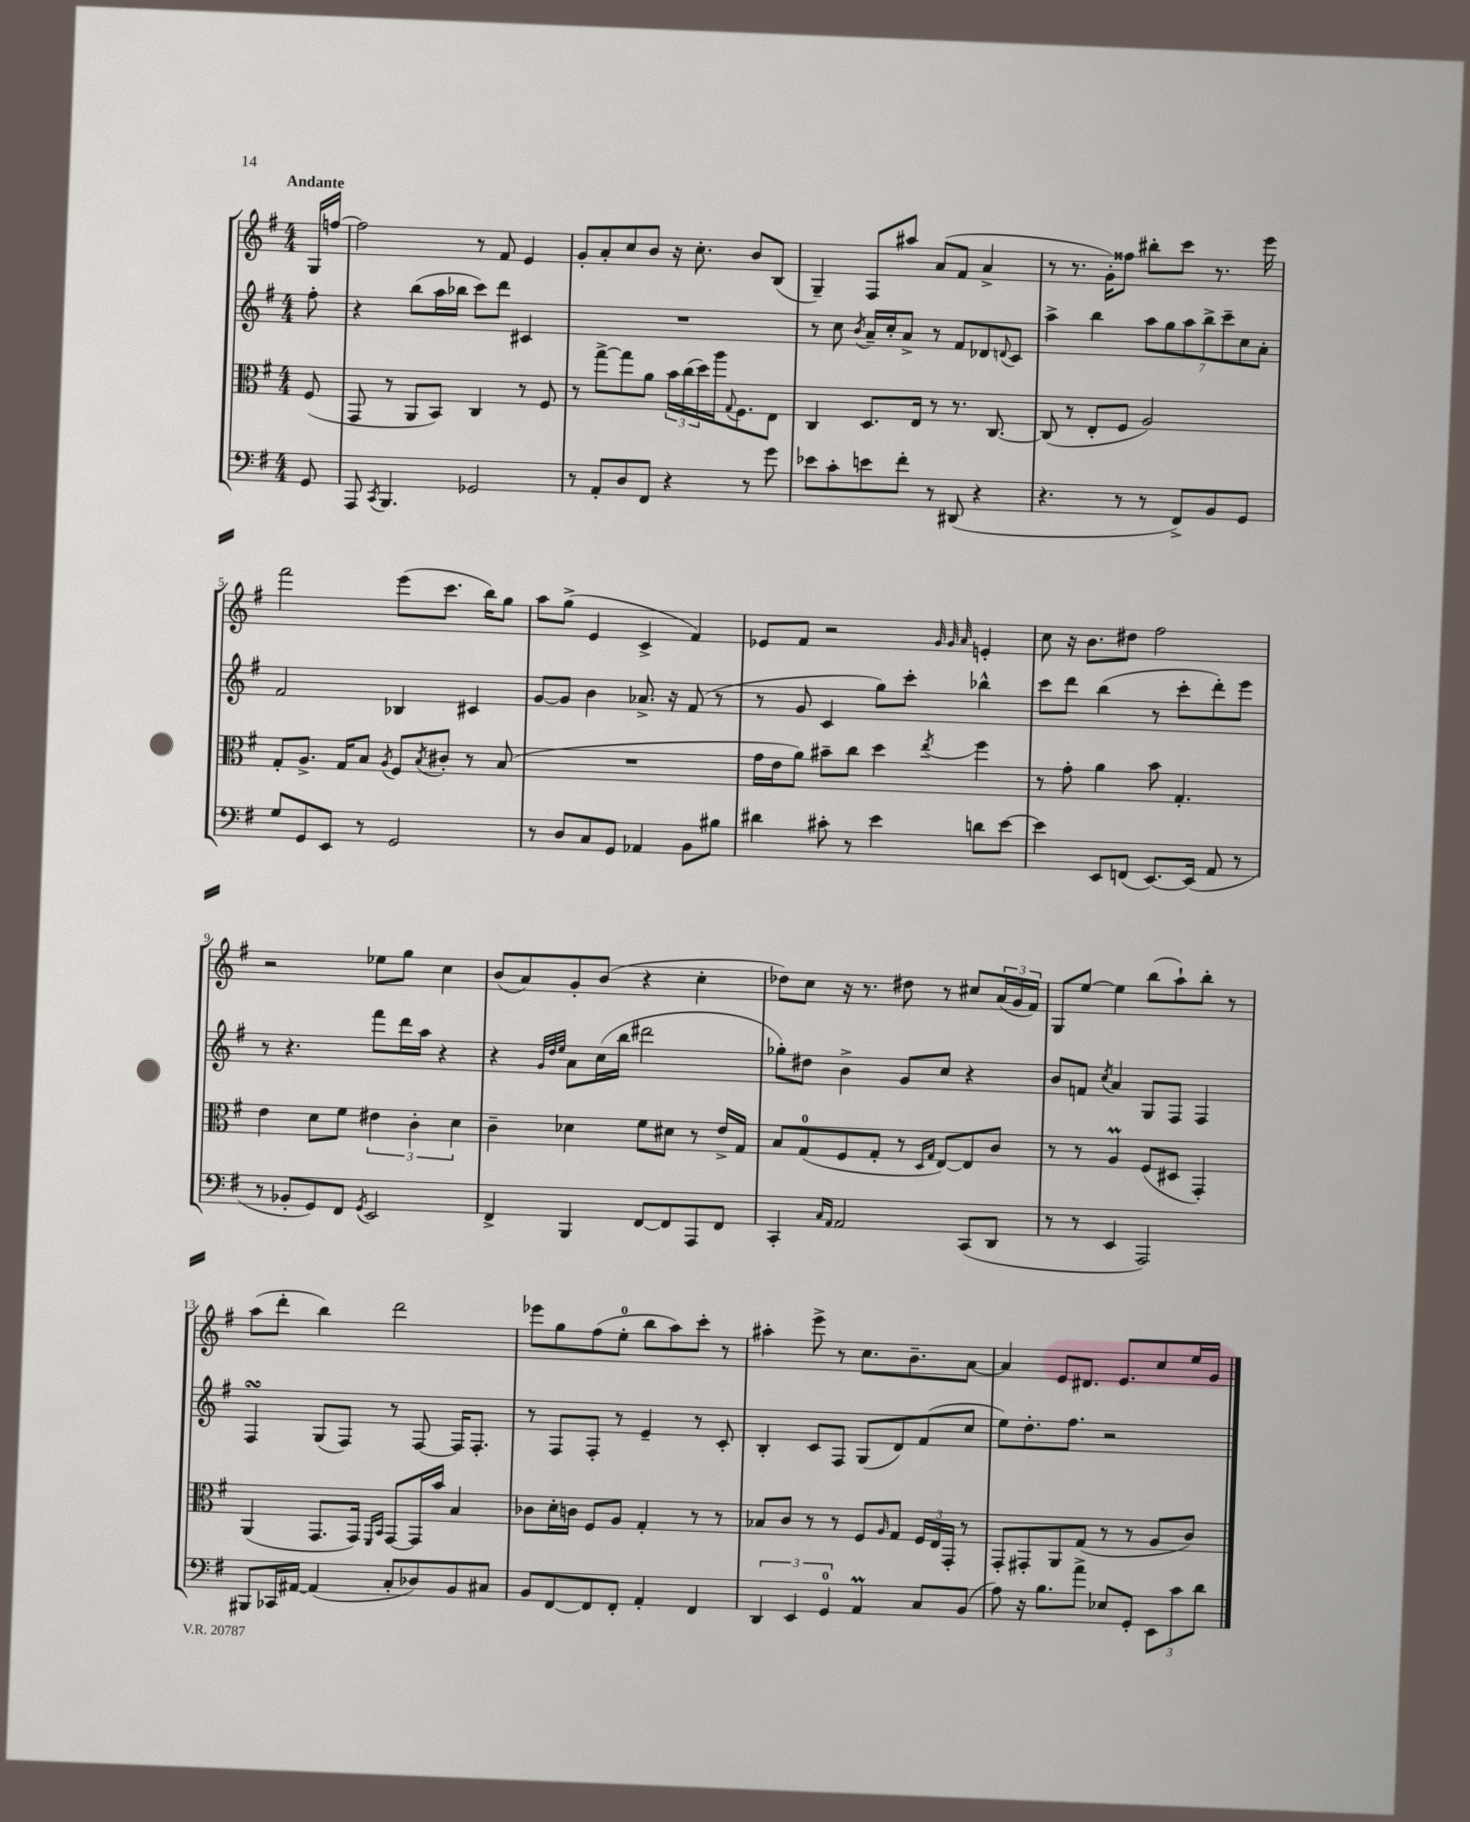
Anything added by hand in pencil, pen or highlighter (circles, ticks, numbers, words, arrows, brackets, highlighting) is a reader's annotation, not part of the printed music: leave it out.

**kern	**kern	**kern	**kern
*staff4	*staff3	*staff2	*staff1
*clefF4	*clefC3	*clefG2	*clefG2
*k[f#]	*k[f#]	*k[f#]	*k[f#]
*M4/4	*M4/4	*M4/4	*M4/4
8GG	(8F#	8ff#'	16G
.	.	.	[16ff
=	=	=	=
8AAA	8GG	4r	2ff]
8qCC	.	.	.
4.BBB	8r	.	.
.	8AA	(8bb	.
.	8BB)	16aa	.
.	.	16bb-	.
2GG-	4C	8ccc)	8r
.	.	8ddd	8f#
.	8r	4c#	4e
.	8F#	.	.
=	=	=	=
8r	8r	1r	8g'
8AA'	[8gg^	.	8a'
8D	8gg]	.	8cc
8FF#	8a	.	8b
4r	24b	.	16r
.	(24cc	.	.
.	.	.	8.cc'
.	24dd)	.	.
.	16aa	.	.
.	8qqG	.	.
.	8.F#	.	.
8r	.	.	8b
8g	8E	.	(8B
=	=	=	=
8e-	4C	8r	4G~)
8c'	.	8cc	.
.	.	8qb	.
8e	8.D	16a~	8F#
.	.	16cc'	.
8f#'	.	8a^	8aa#
.	16E	.	.
8r	8r	8r	(8a
(8DD#	8.r	8f#	8f#
4r	.	8d-	4a^
.	[8.C	.	.
.	.	8qqd	.
.	.	8c	.
=	=	=	=
4.r	(8C]	4aa^	8r
.	8r	.	8.r
.	8E'	4bb	.
.	.	.	16g')
8r	8F#	.	8ff##
8r	2A)	14aa	8bb#'
.	.	14gg	.
8FF#^)	.	.	8ccc
.	.	14aa	.
.	.	14bb^	.
8BB	.	.	8.r
.	.	14ccc~	.
.	.	14cc	.
8GG	.	.	.
.	.	14a'	.
.	.	.	16eee
=	=	=	=
8G	8G'	2f#	2fff#
8GG	8.A^	.	.
8EE	.	.	.
.	16G	.	.
8r	8B	.	.
.	8qA	.	.
2GG	8F#	4B-	(8eee
.	8qB	.	.
.	8c#'	.	8.ccc
.	8r	4c#	.
.	.	.	16bb)
.	(8B	.	8gg
=	=	=	=
8r	1r	[8g	8aa
8D	.	8g]	(8gg^
8C	.	4b	4e
8GG	.	.	.
4AA-	.	8.a-^	4c^
.	.	16r	.
8BB	.	(8f#	4f#)
8B#	.	8r	.
=	=	=	=
4d#	16g	8r	8e-
.	16e	.	.
.	8a)	8g	8f#
8c#'	8b#~	4c	2r
8r	8cc	.	.
4e	4dd	8gg)	.
.	.	8ccc'	.
.	.	.	32qqg
.	.	.	32qqg
.	8qee	.	32qqa
8d	4ff#	4bb-^^	4e'
[8e	.	.	.
=	=	=	=
4e]	8r	8ccc	8cc
.	8g'	8ddd	16r
.	.	.	8.b
8EE	4a	(4bb	.
(8FF	.	.	8dd#
[8.EE)	8b	8r	2ff#
.	4.G'	8ccc'	.
(16EE]	.	.	.
8AA	.	8ddd')	.
8r	.	8eee	.
=	=	=	=
8r	4e	8r	2r
8BB-'	.	4.r	.
8GG)	8d	.	.
8FF#	8f#	.	.
8qGG	.	.	.
2EE	6e#	8fff#	8ee-
.	.	16ddd	8gg
.	6c'	.	.
.	.	16aa	.
.	.	4r	4cc
.	6d	.	.
=	=	=	=
4FF#^	4c~	4r	(8b
.	.	.	8a)
.	.	32qqg	.
.	.	32qqdd	.
.	.	32qqee	.
4BBB	4d-	8a	8g'
.	.	(16cc	(8b
.	.	16bb	.
[8FF#	8f#	2ddd#	4r
8FF#]	8d#	.	.
8AAA	8r	.	4cc'
8FF#	16e^	.	.
.	16G	.	.
=	=	=	=
4CC'	8B	8gg-')	8dd-)
.	(8G	8dd#	8cc
16qqC	.	.	.
16qqAA	.	.	.
2AA	8F#	4b^	16r
.	.	.	8.r
.	8G'	.	.
.	8r	8g	8dd#
.	16qqD	.	.
.	16qqG	.	.
.	[8E)	8cc	8r
(8CC	8E]	4r	8cc#
8DD	8c	.	(24a
.	.	.	24g
.	.	.	24f#)
=	=	=	=
8r	8r	8b	8G
8r	8r	8f	[8ee
.	.	8qcc	.
4EE	4A	4a	4ee]
2AAA)	(8F#	8G	(8bb
.	8D#	8F#	8aa`)
.	4GG')	4F#	8bb'
.	.	.	8r
=	=	=	=
8BBB#	(4AA	4F#	(8aa
16CC-	.	.	8ddd'
[16AA#	.	.	.
(4AA#]	8.GG	(8G	4bb)
.	.	8F#)	.
.	16GG)	.	.
.	16qqFF#	.	.
.	16qqBB	.	.
8C'	[8GG	8r	2ddd
8D-)	16GG]	[8F#	.
.	16b	.	.
8BB	4B	16F#]	.
.	.	8.F#'	.
8C#	.	.	.
=	=	=	=
8BB	8c-	8r	8eee-
[8FF#	16d'	8F#	8gg
.	16c	.	.
8FF#]	8F#	8F#'	(8ff#
8FF#'	8A	8r	8ee'
4AA'	4G'	4e~	8bb
.	.	.	8aa)
4FF#	8r	8r	8ccc'
.	8r	8c'	8r
=	=	=	=
6DD	8B-	4B'	4aa#'
.	8c	.	.
6EE	.	.	.
.	8r	8c	8eee^
6GG	.	.	.
.	8r	8F#	8r
4AA	8F#	(8G	8.cc
.	16qqA	.	.
.	8G	8d)	.
.	.	.	8.b~
8C	24F#	(8f#	.
.	24E	.	.
.	24GG'	.	.
(8BB	8r	8cc	[8a
=	=	=	=
8A)	8GG'	8ee)	4a]
16r	8GG#'	8.dd'	.
8.B	.	.	.
.	8AA	.	8e
.	.	8.ff#	.
8a^	(8G	.	8.d#
8E-	8r	2r	.
.	.	.	8.e
8GG'	8r	.	.
12EE	8A	.	8cc
12c	.	.	.
.	8c)	.	16ee
12d	.	.	.
.	.	.	16g
==	==	==	==
*-	*-	*-	*-
